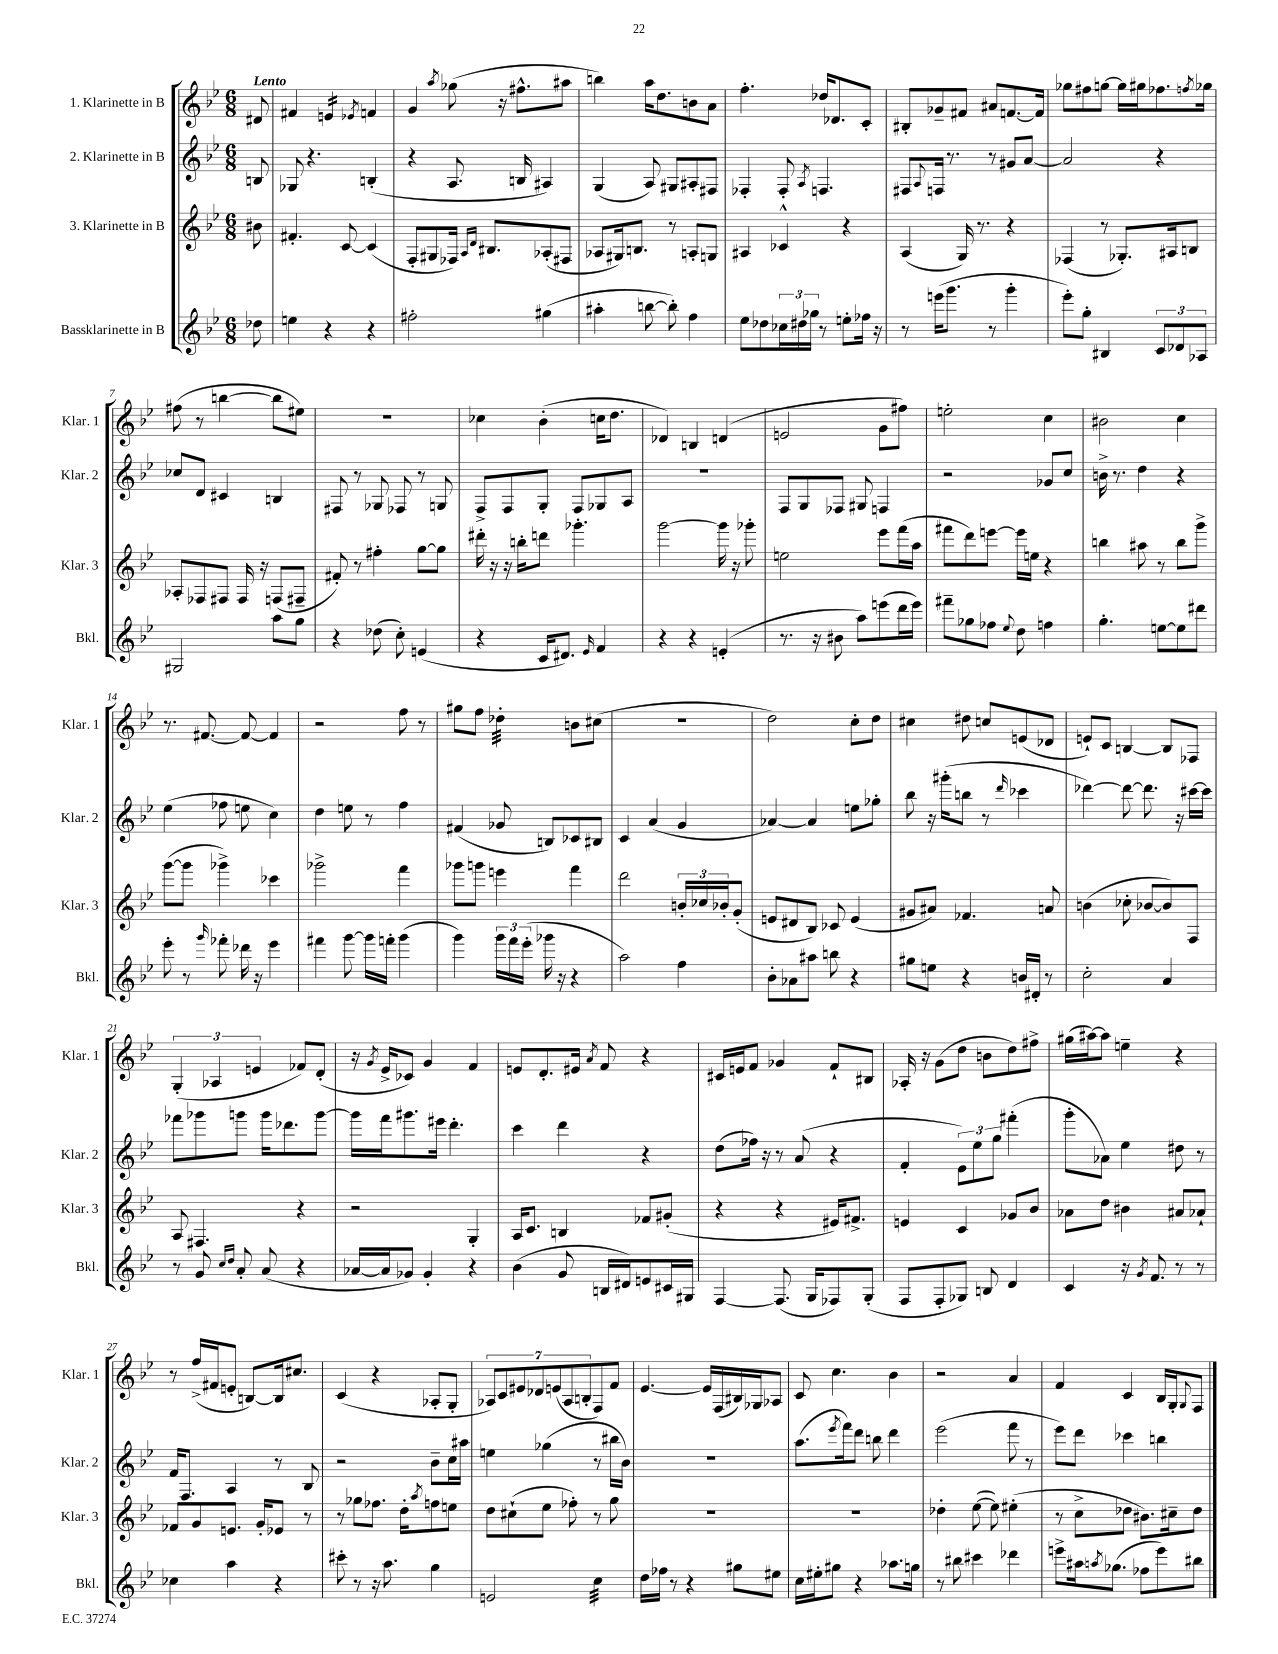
<<
\new StaffGroup <<
\new Staff = "s0" \with { instrumentName = "1. Klarinette in B" shortInstrumentName = "Klar. 1" } {
    \clef treble \key bes \major \numericTimeSignature \time 6/8 \partial 8 \tempo "Lento"
    dis'8 |
    fis'4 e'4:16 \acciaccatura { ees'8 } f'4 |
    g'4 \acciaccatura { a''8 } ges''8( r16 fis''8.-^ ais''8 |
    b''4) a''16 d''8. b'8 a'8 |
    f''4.-. des''16 des'8. c'8-. |
    bis8-. ges'8-- fis'8 ais'8 f'8.~ f'16 |
    ges''8 fis''8 g''8~ g''16 gis''16 fes''8. \acciaccatura { f''8 } ges''16 |
    fis''8( r8 b''4~ b''8 eis''8) |
    R2. |
    ces''4 bes'4-.( c''16 d''8. |
    des'4) b4 d'4( |
    e'2 g'8 fis''8) |
    e''2-. c''4 |
    bis'2 c''4 |
    r8. fis'8.~ fis'8~ fis'4 |
    r2 f''8 r8 |
    gis''8 f''8 des''4:32-. b'8 cis''8( |
    R2. |
    d''2) c''8-. d''8 |
    cis''4 dis''8 c''8 e'8( des'8 |
    e'8-!) c'8 b4~ b8 fes8 |
    \tuplet 3/2 { g4-.( aes4 e'4 } fes'8) d'8-.( |
    r16 \acciaccatura { g'8 } ees'16-> ces'8) g'4 f'4 |
    e'8 d'8.-. eis'16 \acciaccatura { a'8 } f'8 r4 |
    cis'16 e'16 f'8 ges'4 f'8-! bis8 |
    aes16-. r16 g'8( d''8 b'8 d''8) fis''8-> |
    gis''16( ais''16~) ais''8 e''4-- r4 |
    r8 f''16->( fis'16 e'8-. b8~) b16 cis''8. |
    c'4( r4 aes8-. g8-. |
    \tuplet 7/4 { aes8) c'8 eis'8 des'8 e'8( aes8 b8-. } f8) f'8 |
    ees'4.~ ees'16 f16( bis16) ges16 aes8 |
    c'8 c''4. bes'4 |
    r2 a'4 |
    f'4 c'4 bes16 g16-. \appoggiatura { g8 } f8 \bar "|." |
}
\new Staff = "s1" \with { instrumentName = "2. Klarinette in B" shortInstrumentName = "Klar. 2" } {
    \clef treble \key bes \major \numericTimeSignature \time 6/8 \partial 8
    b8 |
    ges8 r4. b4-.( |
    r4 a8. b16 ais4) |
    g4( a8) gis8 ais8-. fis8 |
    fes4-. fes8-. \acciaccatura { a8 } f4. |
    fis8 \appoggiatura { a8 } f16 r8. r8 gis'8 a'8~ |
    a'2 r4 |
    ces''8 d'8 cis'4 b4 |
    fis8 r8 ges8 fes8 r8 g8 |
    f8-> f8 g8-. f8 ges8 a8 |
    R2. |
    f8 g8 fes8 gis8 f4 |
    r2 ges'8 c''8 |
    b'16-> r8. d''4 r4 |
    ees''4( fes''8 e''8 c''4) |
    d''4 e''8 r8 f''4 |
    fis'4( ges'8 b8) ces'8 bis8 |
    c'4 a'4( g'4 |
    aes'4~) aes'4 e''8 ges''8-. |
    bes''8 r16 gis'''16-.( b''8 r8 \grace { d'''16 } ces'''4 |
    des'''4~) des'''8~ des'''8. r16 cis'''16~ cis'''16 |
    fes'''8 ges'''8 g'''8 g'''16 des'''8. g'''8~ |
    g'''16 f'''16 gis'''8. eis'''16 d'''4.-. |
    c'''4 d'''4 r4 |
    d''8( fes''16) r16 r8 a'8( r4 |
    f'4-. \tuplet 3/2 { ees'8) ees''8 g''8 } fis'''4-.( |
    g'''8-. aes'8) ees''4 dis''8 r8 |
    f'16 f8. a4 r8 bes8 |
    r2 bes'8-- c''16 ais''16 |
    e''4 ges''4( r8 bis''16 bes'16) |
    r2. |
    a''8.( \acciaccatura { ees'''8 } f'''16) d'''8 b''8 d'''4 |
    ees'''2( f'''8 r8 |
    ees'''8) d'''8 ces'''4 b''4 \bar "|." |
}
\new Staff = "s2" \with { instrumentName = "3. Klarinette in B" shortInstrumentName = "Klar. 3" } {
    \clef treble \key bes \major \numericTimeSignature \time 6/8 \partial 8
    bis'8 |
    fis'4.-. c'8~ c'4( |
    f8-. gis8 fes16) \grace { a16 d'16 } bis8. aes8-.( fis8 |
    aes8 gis16) b8. r8 a8-. g8 |
    ais4 ces'4-^ r4 |
    a4( g16) r8. r4 |
    fes4( r8 ges8.-.) ais16 b8 |
    aes8-. fes8 fis8 fis16 r16 f8( fis8-- |
    fis'8-.) r8 fis''4-. g''8~ g''8 |
    dis'''16-. r16 r16 b''16-. d'''8 ges'''4.-. |
    g'''2~ g'''16 r16 ges'''8-. |
    e''2 ees'''8 f'''16( a''16 |
    fis'''8 d'''8) e'''8~ e'''16 e''16 r4 |
    b''4 ais''8 r8 b''8 g'''8-> |
    g'''8~( g'''8 ges'''4->) ces'''4 |
    ges'''2-> f'''4 |
    ges'''8 g'''8 e'''4 f'''4 |
    d'''2 \tuplet 3/2 { b'16-. ces''16 bes'16-. } g'8-.( |
    e'8 dis'8 bes8) ces'8 e'4( |
    gis'8 ais'8) fes'4. a'8 |
    b'4( ces''8-. bes'8~ bes'8) f8 |
    a8 fis4. r4 |
    r2 g4-. |
    a16 c'8. b4 fes'8 gis'8-.( |
    r4 r4 eis'16) fis'8.-> |
    e'4 c'4 ges'8 bes'8 |
    aes'8 d''8 bis'4 ais'8 aes'8-! |
    fes'8 g'8 e'8. g'16-. ees'8 r8 |
    r8 ges''8 fes''8. d''16-. \acciaccatura { a''8 } f''8 e''8 |
    d''8 cis''8-!( ees''8 fes''8-.) r8 g''8 |
    R2. |
    R2. |
    des''4-. ees''8~( ees''8) eis''4-.( |
    r8 c''8-> des''8 bis'8.) cis''16-- des''8 \bar "|." |
}
\new Staff = "s3" \with { instrumentName = "Bassklarinette in B" shortInstrumentName = "Bkl." } {
    \clef treble \key bes \major \numericTimeSignature \time 6/8 \partial 8
    des''8 |
    e''4 r4 r4 |
    fis''2-. gis''4( |
    ais''4-. b''8~ b''8-.) f''4 |
    ees''8 des''8 \tuplet 3/2 { ces''16 dis''16 ges''16 } r8 e''8-. fes''16 r16 |
    r8 e'''16( g'''8. r8 g'''4-. |
    ees'''8-.) g''8-. bis4 \tuplet 3/2 { c'8 des'8 aes8 } |
    gis2 a''8 g''8 |
    r4 des''8( c''8-.) e'4( |
    r4 c'16 dis'8.) \grace { ees'16 } f'4 |
    r4 r4 e'4-.( |
    r8. r16 bis'8 a''8) e'''8( d'''16 e'''16) |
    fis'''8-- ges''8 fes''8 \appoggiatura { ees''8 } d''8 f''4 |
    g''4.-. e''8~ e''8 dis'''8 |
    ees'''8-. r8 \grace { g'''16 } fes'''8-. des'''16 r16 ees'''4 |
    fis'''4 g'''8~ g'''16 f'''16-. g'''4( |
    g'''4) \tuplet 3/2 { g'''16 f'''16 ees'''16-.( } ges'''16 r16 r4 |
    a''2) f''4 |
    bes'8-. aes'8 ais''8 b''8 r4 |
    gis''8 e''8 r4 b'16 dis'16-. r8 |
    c''2-. a'4 |
    r8 g'8 \grace { c''16 d''16 } a'8-. a'8( r4 |
    aes'16~ aes'16 ges'8) ges'4-. r4 |
    bes'4( g'8 b16 dis'16) e'8 cis'16 gis16 |
    f4~ f8.( g16 fes8) g8-.( |
    f8 f8-. ges8) b8 d'4 |
    c'4 r16 \acciaccatura { g'8 } f'8. r8 r8 |
    ces''4 a''4 r4 |
    cis'''8-. r8 r16 a''8. g''4 |
    e'2 c''4:32 |
    d''16 fes''16 r8 r4 gis''8 eis''8 |
    c''16 eis''16-. gis''8 r4 aes''8. g''16 |
    r8 bis''8 cis'''4 des'''4 |
    e'''8-> ais''16 \acciaccatura { a''8 } ges''8.( fes''8 e'''8) bis''8 \bar "|." |
}
>>
>>
